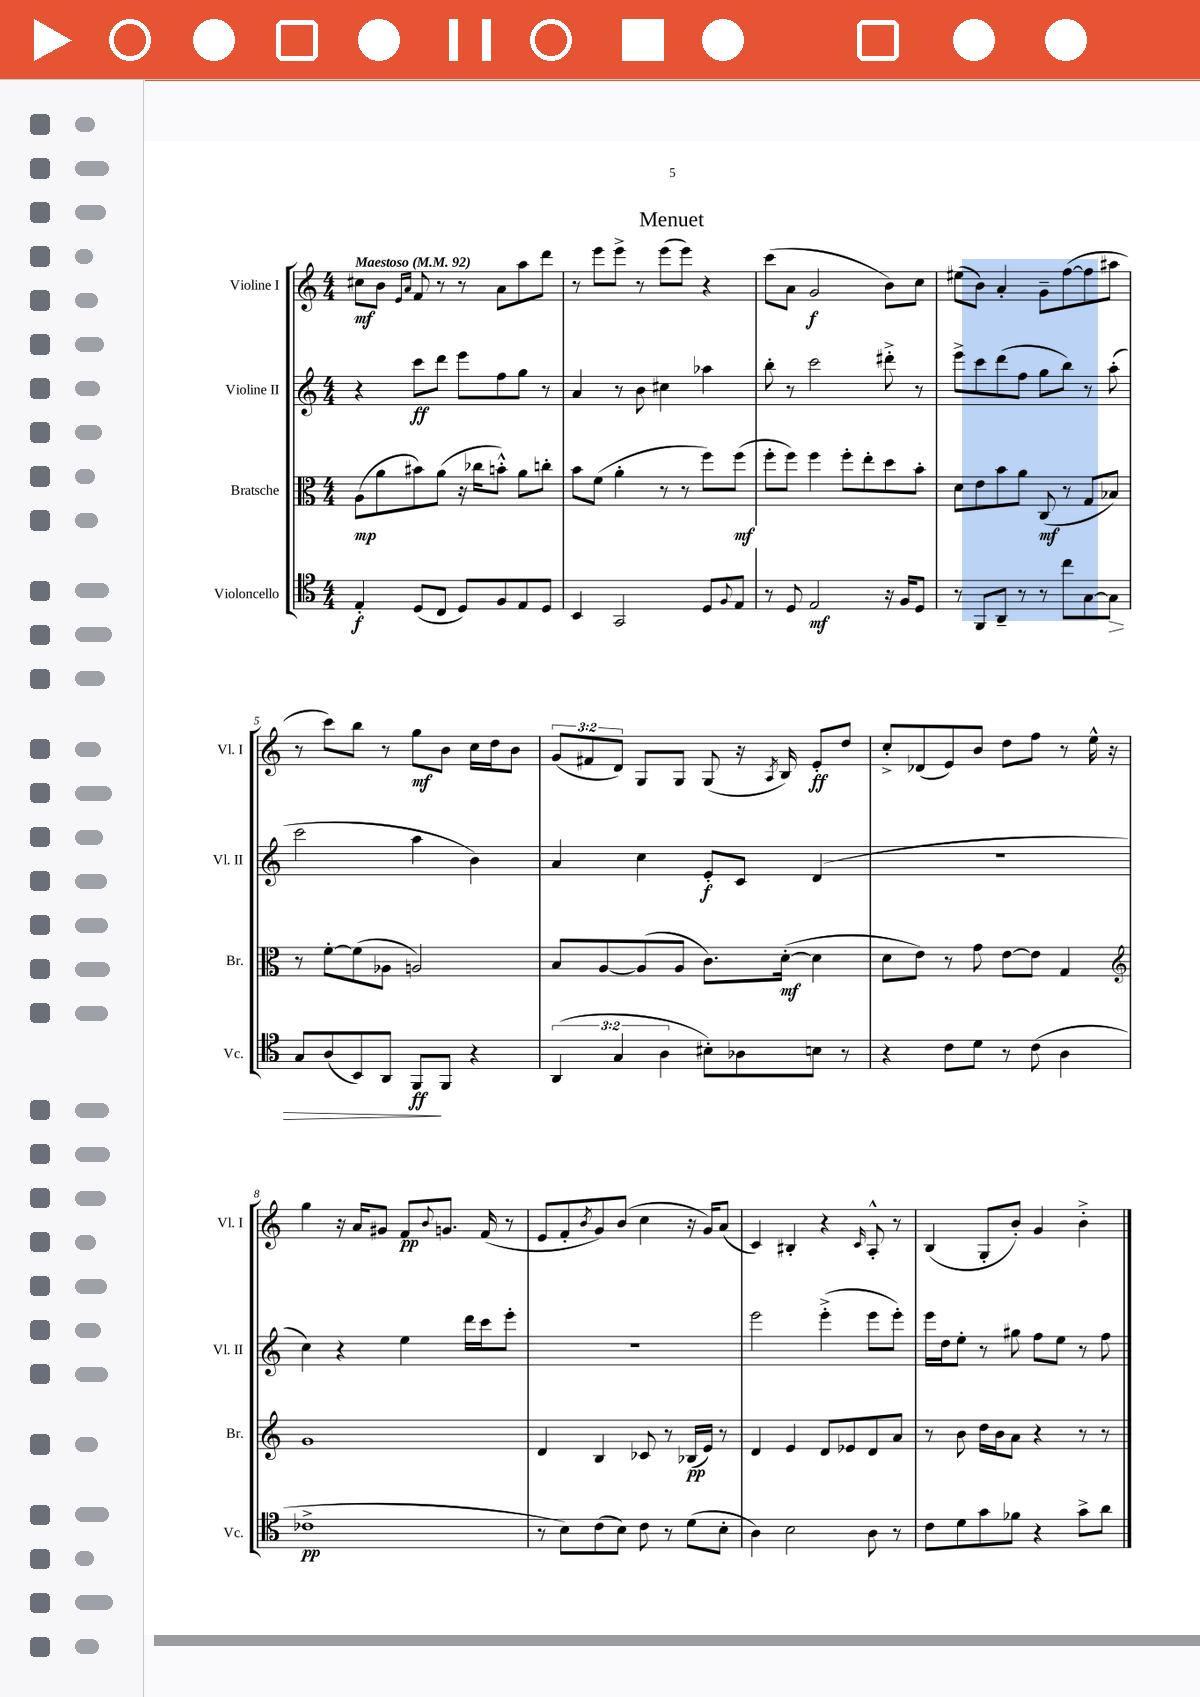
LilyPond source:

\header { title = "Menuet" }
<<
\new StaffGroup <<
\new Staff = "s0" \with { instrumentName = "Violine I" shortInstrumentName = "Vl. I" } {
    \clef treble \key c \major \numericTimeSignature \time 4/4 \override Staff.TupletNumber.text = #tuplet-number::calc-fraction-text \tempo "Maestoso" 4 = 92
    cis''8\mf b'8 \grace { e'16 a'16 } f'8 r8 r8 a'8 a''8 d'''8 |
    r8 e'''8 e'''8-> r8 e'''8( e'''8) r4 |
    c'''8( a'8 g'2\f b'8) c''8 |
    eis''8( b'8) a'4-. g'8-- f''8~( f''8 ais''8 |
    r8 c'''8) b''8 r8 g''8\mf b'8 c''16 d''16 b'8 |
    \tuplet 3/2 { g'8( fis'8 d'8) } g8 g8 g8( r16 \acciaccatura { a8 } b16) e'8-.\ff d''8 |
    c''8-.-> des'8( e'8) b'8 d''8 f''8 r8 e''16-^ r16 |
    g''4 r16 a'16 gis'8 f'8\pp \appoggiatura { b'8 } g'8. f'16( r8 |
    e'8 f'8-. \acciaccatura { b'8 } g'8) b'8( c''4 r16 g'16) a'8( |
    c'4) bis4-. r4 \grace { c'16 } a8-.-^ r8 |
    b4( g8-. b'8-.) g'4 b'4-.-> \bar "|." |
}
\new Staff = "s1" \with { instrumentName = "Violine II" shortInstrumentName = "Vl. II" } {
    \clef treble \key c \major \numericTimeSignature \time 4/4
    r4 c'''8\ff d'''8 e'''8 f''8 g''8 r8 |
    a'4 r8 b'8 cis''4 aes''4 |
    b''8-. r8 c'''2 dis'''8-.-> r8 |
    e'''8-> c'''8 d'''8( f''8 g''8 b''8) r8 a''8-.( |
    c'''2 a''4 b'4) |
    a'4 c''4 e'8-.\f c'8 d'4( |
    R1 |
    c''4) r4 e''4 d'''16 c'''16 e'''8-. |
    R1 |
    e'''2 e'''4-.->( e'''8 e'''8-.) |
    e'''16 d''16 e''8-. r8 gis''8 f''8 e''8 r8 f''8 \bar "|." |
}
\new Staff = "s2" \with { instrumentName = "Bratsche" shortInstrumentName = "Br." } {
    \clef alto \key c \major \numericTimeSignature \time 4/4
    a8\mp( a'8 bis'8) a'8( r16 ces''16 b'8-.-^) a'8 c''8-. |
    b'8 f'8( a'4-. r8 r8 f''8) f''8\mf( |
    f''8-. f''8) f''4 f''8-. e''8-. d''8 b'8-. |
    d'8 e'8 b'8 a'8 c8\mf( r8 g8 bes8) |
    r8 f'8~-. f'8( aes8 a2) |
    b8 a8~ a8( a8 c'8.) d'16~-.\mf( d'4 |
    d'8 e'8) r8 g'8 e'8~ e'8 g4 |
    \clef treble g'1 |
    d'4 b4 ces'8 r8 bes16\pp( e'16) r8 |
    d'4 e'4 d'8 ees'8 d'8 a'8 |
    r8 b'8 d''16 b'16 a'8 r4 r8 r8 \bar "|." |
}
\new Staff = "s3" \with { instrumentName = "Violoncello" shortInstrumentName = "Vc." } {
    \clef tenor \key c \major \numericTimeSignature \time 4/4 \override Staff.TupletNumber.text = #tuplet-number::calc-fraction-text
    e4-.\f d8( c8 d8) f8 e8 d8 |
    b,4 g,2 d8 \appoggiatura { f8 } e8 |
    r8 d8 e2\mf r16 f16 d8 |
    r8 f,8 a,8-- r8 r8 c''8 g8~ g8\> |
    g8 a8( b,8) a,8 f,8\ff\! f,8 r4 |
    \tuplet 3/2 { a,4( g4 a4 } bis8-.) aes8 b8 r8 |
    r4 c'8 d'8 r8 c'8( a4 |
    ces'1->\pp |
    r8 b8) c'8( b8) c'8 r8 d'8( b8-. |
    a4) b2 a8 r8 |
    c'8 d'8 g'8 fes'8 r4 g'8-> a'8 \bar "|." |
}
>>
>>
